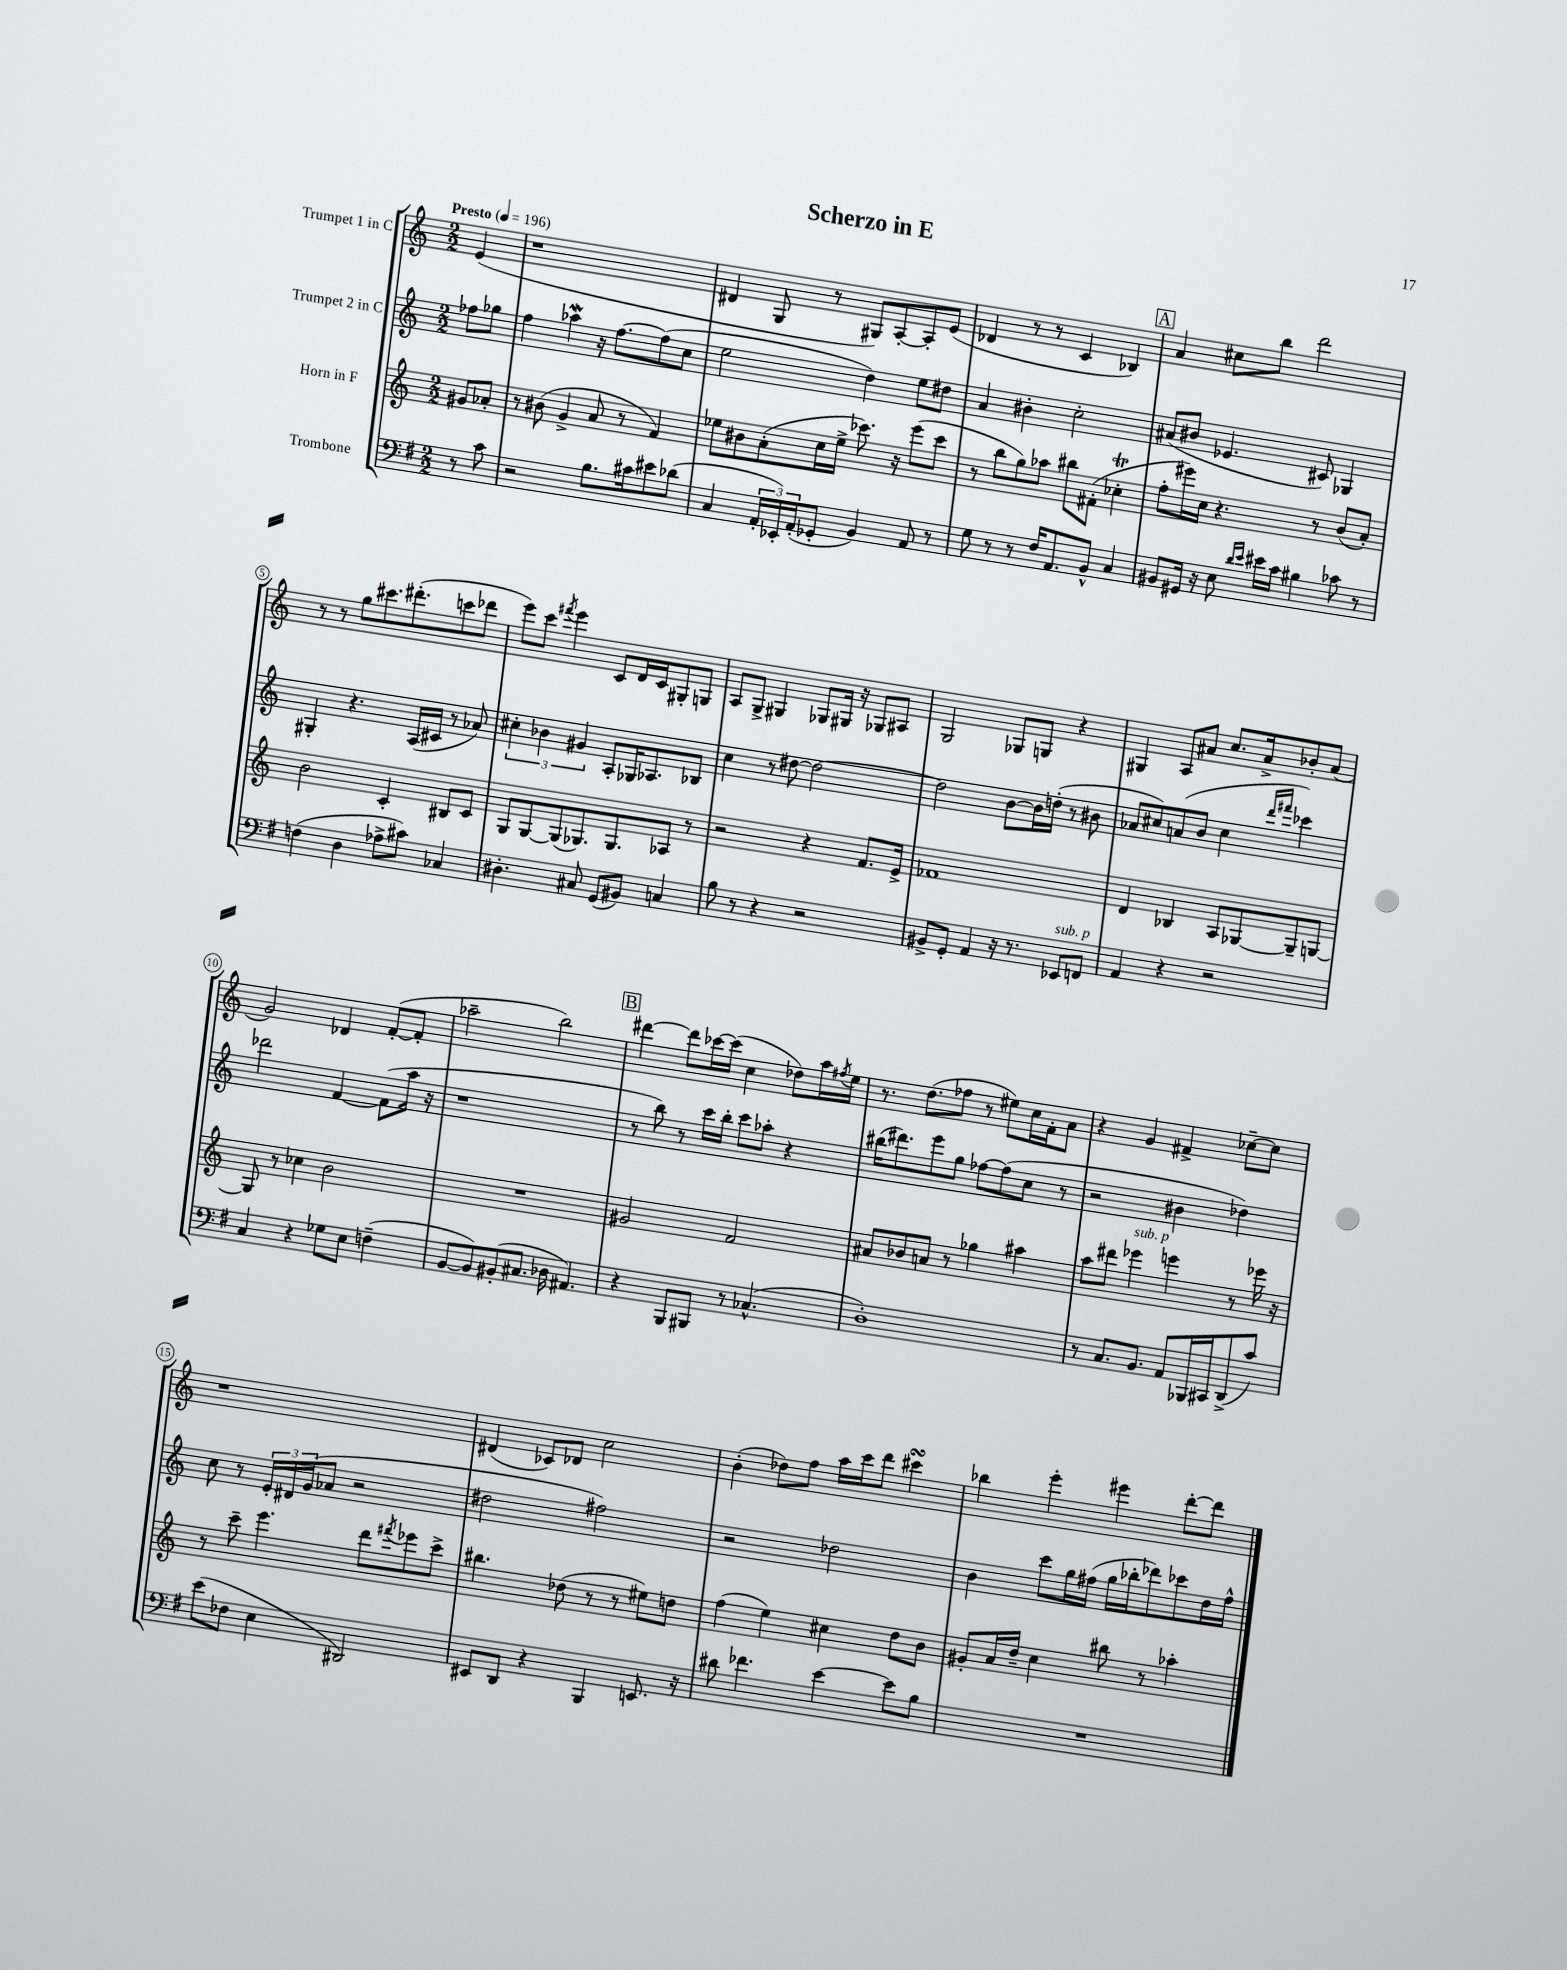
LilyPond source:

\header { title = "Scherzo in E" }
<<
\new StaffGroup <<
\new Staff = "s0" \with { instrumentName = "Trumpet 1 in C" } {
    \clef treble \key c \major \numericTimeSignature \time 2/2 \partial 4 \tempo "Presto" 4 = 196
    e'4( |
    r1 |
    dis'4 g8 r8 gis8) a8~-. a8-. e'8( |
    des'4 r8 r8 c'4 bes4) |
    \mark \markup { \box "A" } a'4 cis''8 b''8 d'''2 |
    r8 r8 g''8 cis'''8. dis'''8.-.( c'''8 des'''8 |
    e'''8) c'''8 \acciaccatura { fis'''8 } e'''4 c'8 d'16 c'16 gis8-. g8 |
    a8 g8-> gis4 ges8 gis16 r16 ges8 ais8 |
    g2 ges8 g8 r4 |
    gis4 a8 ais'8 c''8. ais'16-> bes'8-. ais'8( |
    g'2) des'4 f'8~-.( f'8-. |
    aes''2-- b''2) |
    \mark \markup { \box "B" } dis'''4~ dis'''8 ces'''16~ ces'''16( c''4 des''8) a''16 \acciaccatura { fis''8 } e''16 |
    r8. d''8.( fes''8 r8 eis''8) c''16 f'16-. a'8 |
    r4 g'4 fis'4-> ces''8~-- ces''8 |
    r1 |
    dis'4( ces'8) des'8 c''2 |
    b'4-.( des''8) f''8 a''16 c'''16 d'''8 cis'''4\turn |
    bes''4 e'''4-. eis'''4 d'''8~-. d'''8 \bar "|." |
}
\new Staff = "s1" \with { instrumentName = "Trumpet 2 in C" } {
    \clef treble \key c \major \numericTimeSignature \time 2/2 \partial 4
    fes''8 ges''8 |
    f''4 aes''4\mordent r16 f''8.~ f''8( c''8 |
    e''2 d''4) e''8 dis''8 |
    a'4 bis'4-. c''2-. |
    \mark \markup { \box "A" } ais'8( bis'8 ees'4. cis'8) ges4 |
    gis4-. r4. a16( cis'16 r8 aes'8) |
    \tuplet 3/2 { cis''4-. bes'4 gis'4 } a8-. ges16 aes8. bes8 |
    c''4 r8 dis''8~ dis''2~ |
    dis''2 b'8~ b'16 d''16-.( r8 bis'8 |
    aes'8 cis''8) a'8( b'8 cis''4 \grace { d'''16 fis'''16 } ces'''4) |
    des'''2 f'4~ f'8( a''16 r16 |
    r1 |
    \mark \markup { \box "B" } r8 b''8) r8 c'''16 b''16-. c'''8 aes''8-. r4 |
    bis''16( dis'''8.) e'''8 g''8 fes''8~ fes''8( c''8 r8 |
    r2 bis'4 des''4) |
    c''8 r8 \tuplet 3/2 { e'16-. dis'16 g'16( } aes'8 r2 |
    dis''2 fis''2) |
    r2 des''2 |
    b'4 c'''8 g''16 fis''16( g''16 bes''16-. des'''8) ces'''8 d''16 fis''16-^ \bar "|." |
}
\new Staff = "s2" \with { instrumentName = "Horn in F" } {
    \clef treble \key c \major \numericTimeSignature \time 2/2 \partial 4
    gis'8 aes'8-. |
    r8 bis'8( g'4-> a'8 r8 f'4) |
    ees''8 bis'8 a'8-.( c''16 ees''16-> ces'''8.) r16 e'''8( ces'''8 |
    r8 b''8 g''8) aes''8 bis''8 fis'8-.( ces''4-.\trill |
    \mark \markup { \box "A" } f''8-. eis'''16) c''16 r4. r8 b'8( a'8-.) |
    b'2 c'4-. bis8 c'8 |
    g8 g8~ g8( ges8.) ges8. aes8 r8 |
    r2 r4 f'8. e'16-> |
    fes'1 |
    d'4 bes4 a8 ges8~ ges8-- g8~ |
    g8 r8 ces''4 b'2 |
    R1 |
    \mark \markup { \box "B" } gis'2 f'2 |
    ais'8 bes'8 a'8 r8 ges''4 ais''4 |
    a''8 dis'''8 ees'''4^\markup { \italic "sub. p" } e'''4 r8 ees'''16 r16 |
    r8 c'''8-- e'''4. d'''8 \acciaccatura { fis'''8 } ees'''8 c'''8-> |
    bis''4. des''8( r8 r8 eis''8) d''8 |
    f''4( e''4) cis''4 d''8 b'8 |
    gis'8-. a'16 d''16-- c''4 bis''8 r8 aes''4-. \bar "|." |
}
\new Staff = "s3" \with { instrumentName = "Trombone" } {
    \clef bass \key g \major \numericTimeSignature \time 2/2 \partial 4
    r8 c'8 |
    r2 b8. cis'16 eis'8 des'8( |
    c4 \tuplet 3/2 { a,16-. ees,16-.) a,16-.( } ges,8-. b,4) a,8 r8 |
    g8 r8 r8 fis16 a,8. b,8-^ c4 |
    \mark \markup { \box "A" } bis,8 gis,16 r16 e8 \grace { d'16 e'16 } eis'16 c'16 bis4 ces'8 r8 |
    f4( d4 aes8-> cis'8) ces4 |
    dis4.-. cis8 g,8( bis,8) c4 |
    b8 r8 r4 r2 |
    bis,8-> g,8-. a,4 r16 r8. ees,8^\markup { \italic "sub. p" } f,8 |
    a,4 r4 r2 |
    c4 r4 ges8 e8 f4--( |
    b,8~ b,8) bis,8-.( cis8. des16 ais,4.) |
    \mark \markup { \box "B" } r4 b,,8 bis,,8 r8 ces4.-^( |
    d1-.) |
    r8 c8. b,8. a,8 bes,,16 cis,16 d,8->( c'8) |
    e'8( fes8 e4 dis,2) |
    eis,8 d,8 r4 b,,4 e,8. r16 |
    dis'8 fes'4. e'4~ e'8 b8 |
    R1 \bar "|." |
}
>>
>>
\layout { \context { \Score \override BarNumber.stencil = #(make-stencil-circler 0.1 0.3 ly:text-interface::print) } }
